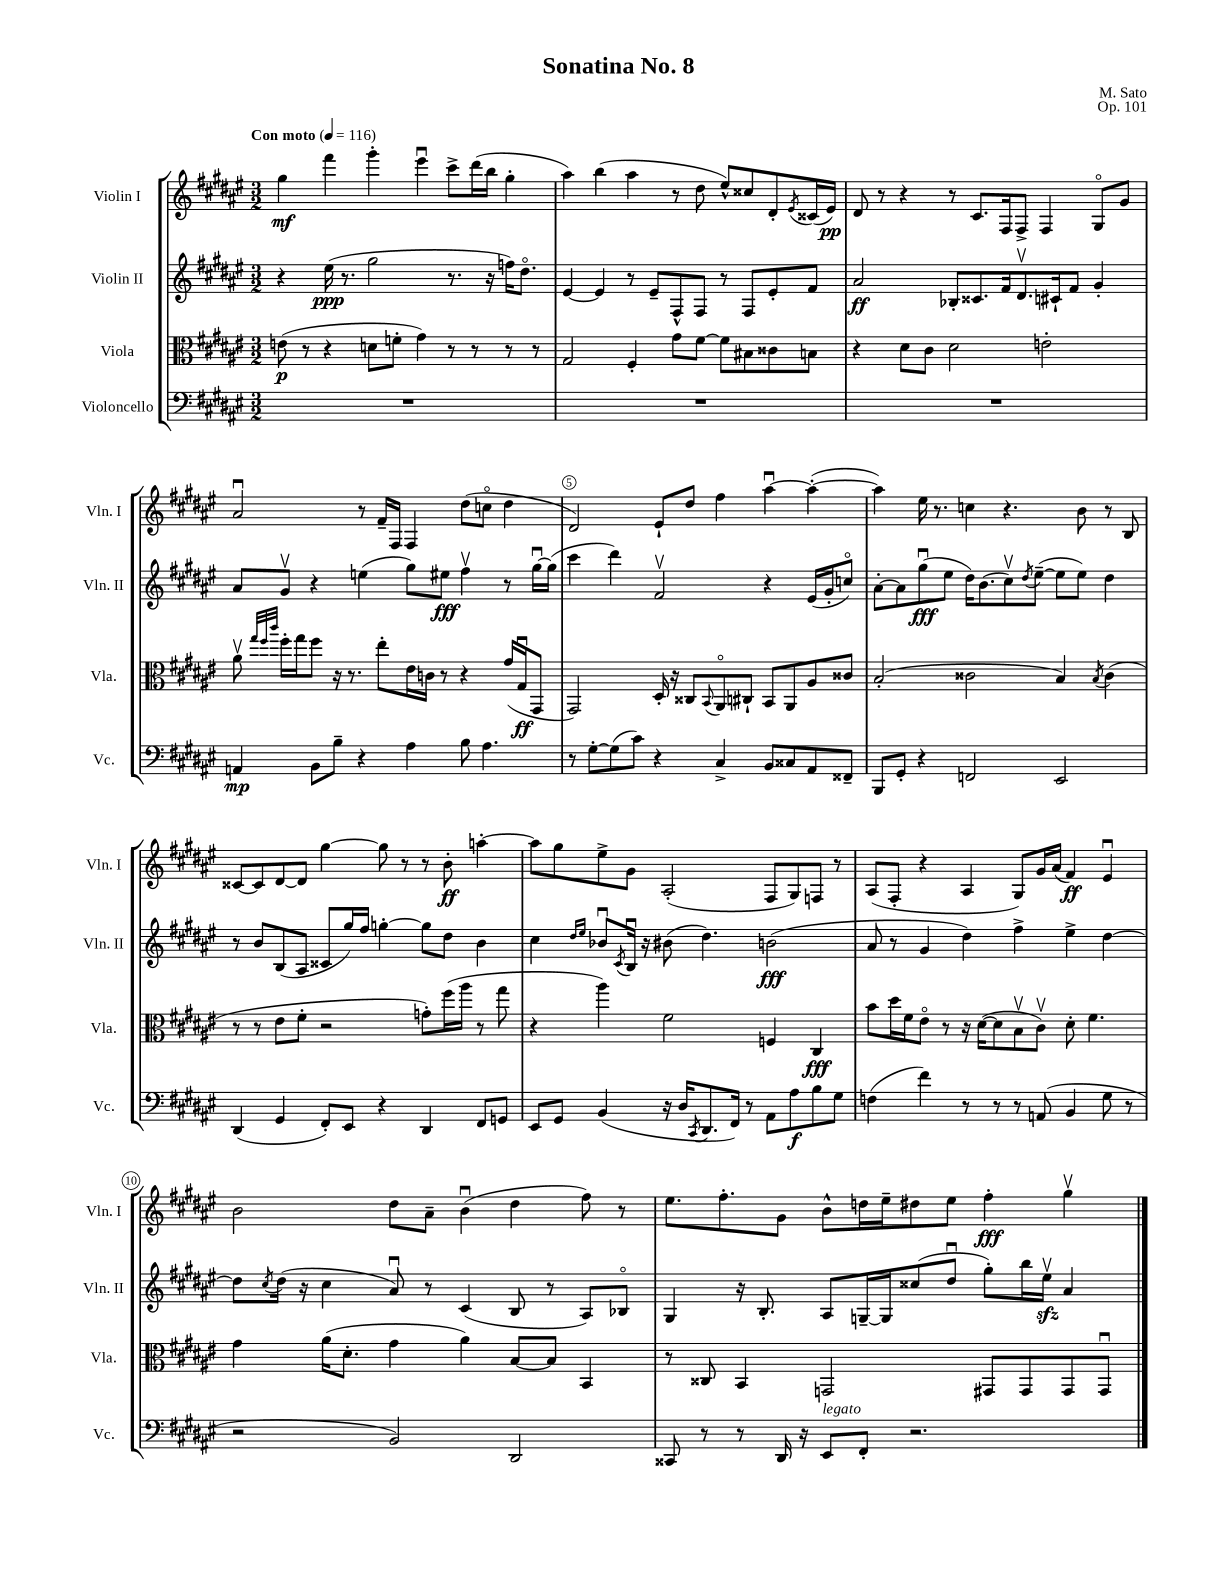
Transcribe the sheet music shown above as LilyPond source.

\header { title = "Sonatina No. 8" composer = "M. Sato" opus = "Op. 101" }
<<
\new StaffGroup <<
\new Staff = "s0" \with { instrumentName = "Violin I" shortInstrumentName = "Vln. I" } {
    \clef treble \key fis \major \numericTimeSignature \time 3/2 \tempo "Con moto" 4 = 116
    gis''4\mf fis'''4 gis'''4-. eis'''4\downbow cis'''8-> dis'''16( b''16 gis''4-. |
    ais''4) b''4( ais''4 r8 dis''8 eis''8-^) cisis''8 dis'8-. \acciaccatura { eis'8 } cisis'16( eis'16\pp) |
    dis'8 r8 r4 r8 cis'8. fis16 fis8-> fis4 gis8\flageolet gis'8 |
    ais'2\downbow r8 fis'16-- fis16 fis4 dis''8( c''8\flageolet dis''4 |
    dis'2) eis'8-! dis''8 fis''4 ais''4~\downbow ais''4~-.( |
    ais''4) eis''16 r8. c''4 r4. b'8 r8 b8 |
    cisis'8~ cisis'8 dis'8~ dis'8 gis''4~ gis''8 r8 r8 b'8-.\ff a''4~-. |
    a''8 gis''8 eis''8-> gis'8 ais2-.( fis8 gis8) f8 r8 |
    ais8( fis8-. r4 ais4 gis8) gis'16 ais'16( fis'4\ff) eis'4\downbow |
    b'2 dis''8 ais'8-- b'4\downbow( dis''4 fis''8) r8 |
    eis''8. fis''8.-. gis'8 b'8-^ d''16 eis''16-- dis''8 eis''8 fis''4-.\fff gis''4\upbow \bar "|." |
}
\new Staff = "s1" \with { instrumentName = "Violin II" shortInstrumentName = "Vln. II" } {
    \clef treble \key fis \major \numericTimeSignature \time 3/2
    r4 eis''16\ppp( r8. gis''2 r8. r16 f''16) dis''8.\flageolet |
    eis'4~ eis'4 r8 eis'8-- fis8-^ fis8 r8 fis8 eis'8-. fis'8 |
    ais'2\ff bes8-. cisis'8. fis'16 dis'8.\upbow cis'16-! fis'8 gis'4-. |
    ais'8 gis'8\upbow r4 e''4( gis''8) eis''8\fff fis''4\upbow r8 gis''16~\downbow gis''16( |
    cis'''4 dis'''4) fis'2\upbow r4 eis'16( gis'16-. c''8\flageolet) |
    ais'8~-. ais'8 gis''8\downbow\fff( eis''8 dis''16) b'8.( cis''8\upbow) \acciaccatura { dis''8 } eis''8~--( eis''8 eis''8) dis''4 |
    r8 b'8 b8( ais8 cisis'8 gis''16) fis''16 g''4~-. g''8 dis''8 b'4 |
    cis''4 \grace { dis''16 eis''16 } bes'8\downbow \acciaccatura { cis'8 } b16\downbow r16 bis'8( dis''4.) b'2\fff( |
    ais'8 r8 gis'4 dis''4) fis''4-> eis''4-> dis''4~ |
    dis''8 \acciaccatura { cis''8 } dis''16( r16 cis''4 ais'8\downbow) r8 cis'4( b8 r8 ais8) bes8\flageolet |
    gis4 r16 b8.-. ais8 g16~-- g16 cisis''8( dis''8\downbow gis''8-.) b''16 eis''16\upbow\sfz ais'4 \bar "|." |
}
\new Staff = "s2" \with { instrumentName = "Viola" shortInstrumentName = "Vla." } {
    \clef alto \key fis \major \numericTimeSignature \time 3/2
    e'8\p( r8 r4 d'8 f'8-. gis'4) r8 r8 r8 r8 |
    gis2 fis4-. gis'8 fis'8~ fis'8 bis8 cisis'8 b8 |
    r4 dis'8 cis'8 dis'2 e'2-. |
    ais'8\upbow \grace { gis''32 fis''32 cis'''32 } fis''16-. gis''16 fis''8 r16 r8. eis''8-. eis'16 c'16 r8 r4 gis'16( gis16\downbow\ff gis,8 |
    gis,2) dis16-. r16 cisis8 \appoggiatura { b,8 } ais,8\flageolet cis8-! b,8 ais,8 ais8 cisis'8 |
    b2-.( cisis'2 b4) \acciaccatura { b8 } cisis'4( |
    r8 r8 eis'8 fis'8-. r2 g'8-.) fis''16( ais''16 r8 gis''8 |
    r4 ais''4) fis'2 f4 cis4\fff |
    b'8 dis''16 fis'16 eis'8\flageolet r8 r16 dis'16~( dis'8 b8\upbow cis'8\upbow) dis'8-. fis'4. |
    gis'4 ais'16( dis'8.-. gis'4 ais'4) b8~ b8 b,4 |
    r8 cisis8 b,4 g,2 gis,8 gis,8 gis,8 gis,8\downbow \bar "|." |
}
\new Staff = "s3" \with { instrumentName = "Violoncello" shortInstrumentName = "Vc." } {
    \clef bass \key fis \major \numericTimeSignature \time 3/2
    R1. |
    R1. |
    R1. |
    a,4\mp b,8 b8-- r4 ais4 b8 ais4. |
    r8 gis8~-. gis8( cis'8) r4 cis4-> b,8 cisis8 ais,8 fisis,8-- |
    b,,8 gis,8-. r4 f,2 eis,2 |
    dis,4( gis,4 fis,8-.) eis,8 r4 dis,4 fis,8 g,8 |
    eis,8 gis,8 b,4( r16 dis16 \acciaccatura { cis,8 } dis,8. fis,16) r8 ais,8 ais8\f b8 gis8 |
    f4( fis'4) r8 r8 r8 a,8( b,4 gis8 r8 |
    r2 b,2) dis,2 |
    cisis,8 r8 r8 dis,16 r16 eis,8^\markup { \italic "legato" } fis,8-. r2. \bar "|." |
}
>>
>>
\layout { \context { \Score \override BarNumber.break-visibility = ##(#f #t #t) barNumberVisibility = #(every-nth-bar-number-visible 5) \override BarNumber.stencil = #(make-stencil-circler 0.1 0.3 ly:text-interface::print) } }
